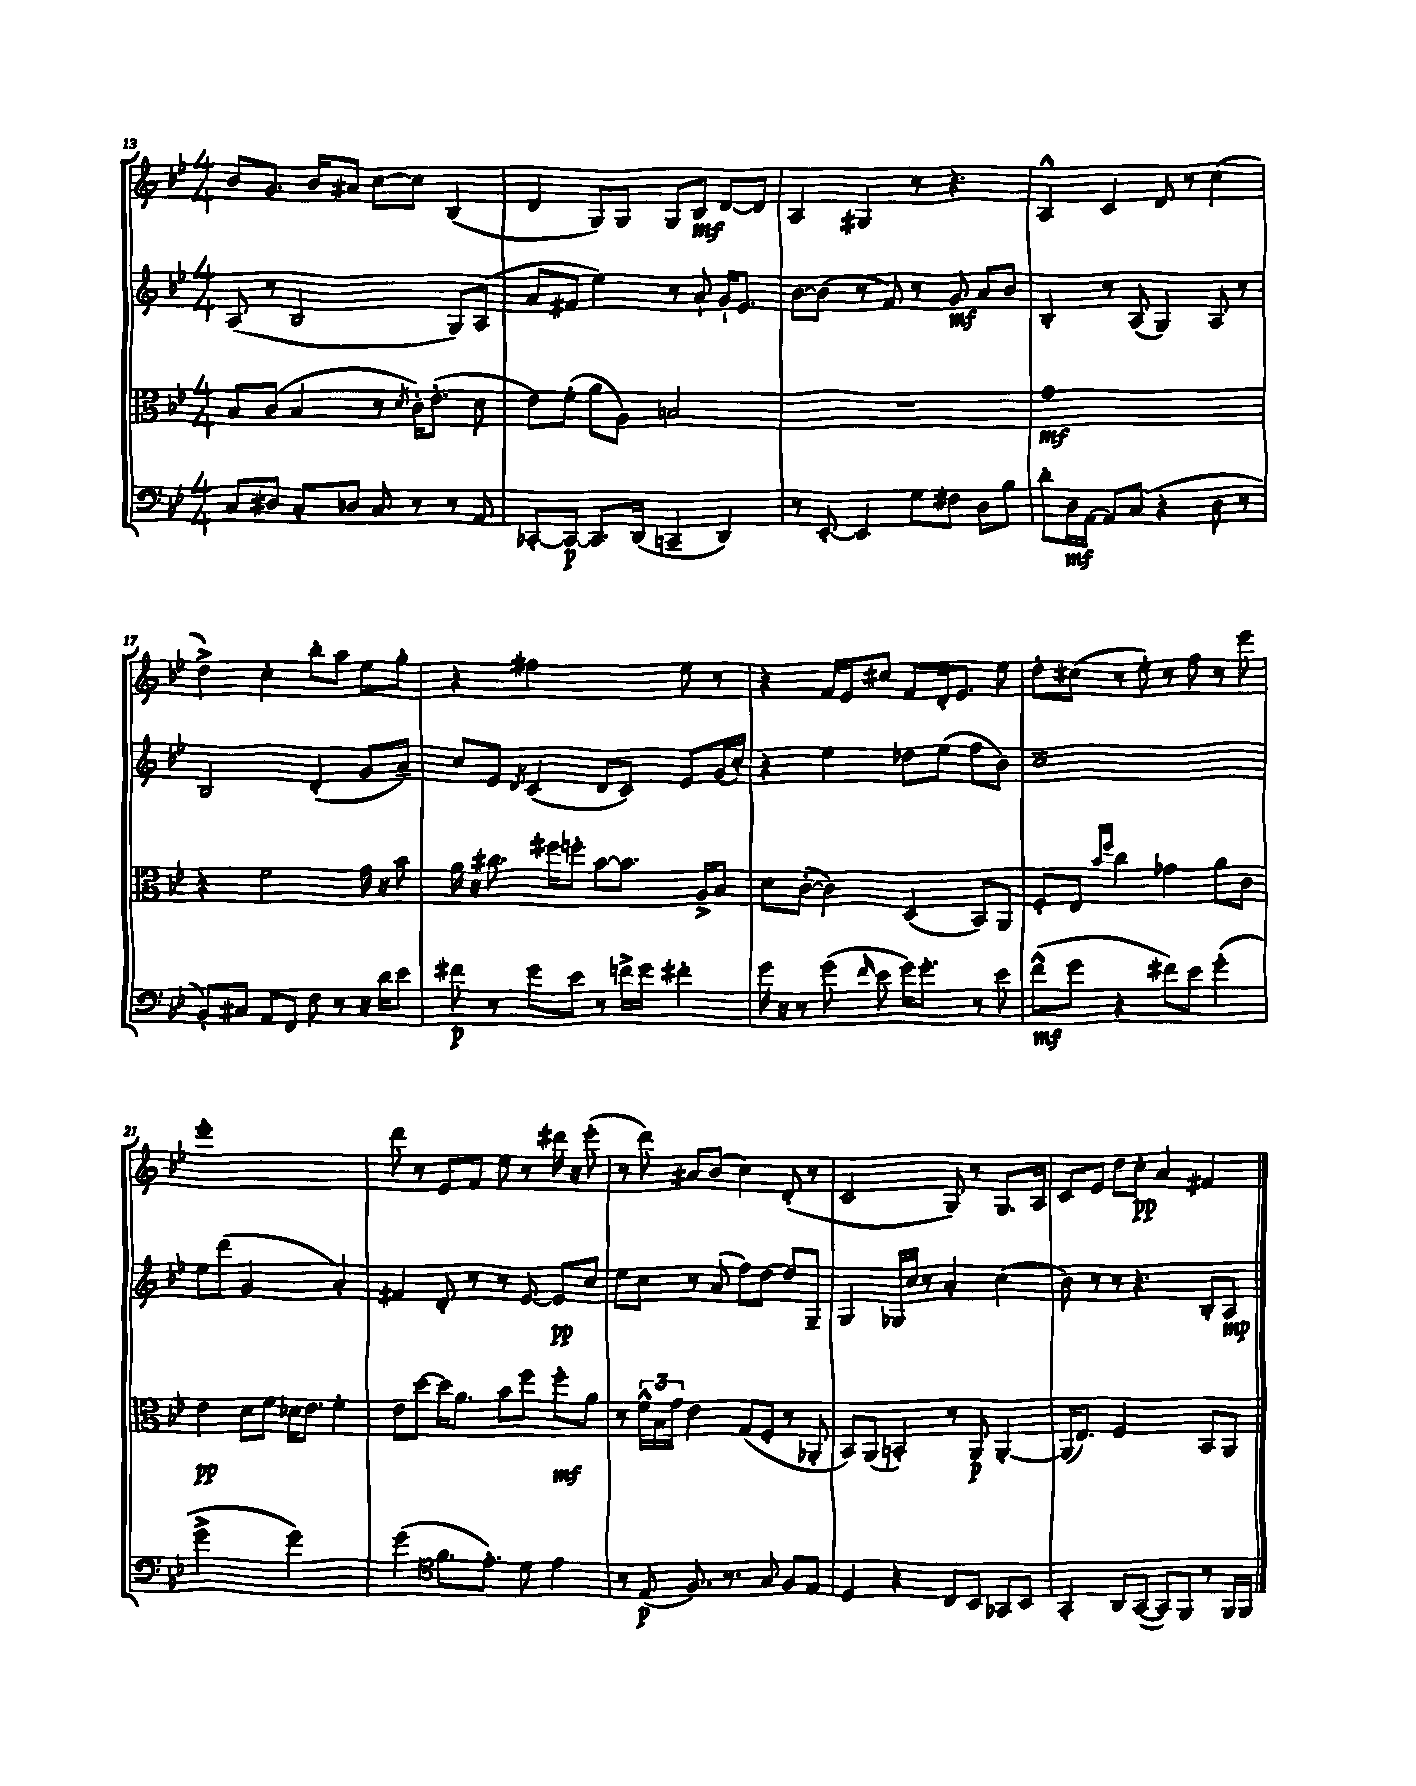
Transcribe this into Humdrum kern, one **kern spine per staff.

**kern	**kern	**kern	**kern
*staff4	*staff3	*staff2	*staff1
*clefF4	*clefC3	*clefG2	*clefG2
*k[b-e-]	*k[b-e-]	*k[b-e-]	*k[b-e-]
*M4/4	*M4/4	*M4/4	*M4/4
8C	8B-	(8A	8b-
8D#	(8c	8r	8.g
8C'	4B-	2B-	.
.	.	.	16b-
8D-	.	.	8a#
8C	8r	.	[8cc
.	8qd	.	.
8r	16c')	.	8cc]
.	(8.e-'	.	.
8r	.	8G)	(4B-
8AA	8d	(8A	.
=	=	=	=
[8CC-'	8e-)	8a	4d
8CC-_	(8f'	8f#	.
8.CC-]	8a	4ee-)	8G)
.	8A)	.	8G
(16DD	.	.	.
4CC~	2B	8r	8G
.	.	8a`	8B-
4DD)	.	16g`	[8d
.	.	8.e-	.
.	.	.	8d]
=	=	=	=
8r	1r	[8b-	4A
[8EE-'	.	(8b-]	.
4EE-]	.	8r	4G#
.	.	8f)	.
8G	.	8r	8r
8F#	.	8g	4.r
8D	.	8a	.
8B-	.	8b-	.
=	=	=	=
8d'	1g	4B-'	4A^^
16D	.	.	.
[16AA	.	.	.
8AA]	.	8r	4c
(8C	.	(8A	.
4r	.	4G)	8d
.	.	.	8r
8D	.	8A	(4cc
8r	.	8r	.
=	=	=	=
8BB-')	4r	2B-	4dd^)
8C#	.	.	.
8AA	2f	.	4cc'
8FF	.	.	.
8F	.	(4d'	8bb-'
8r	.	.	8aa
16r	16g	8g	8ee-
16d	16r	.	.
8e-	8b-	8a~)	8gg'
=	=	=	=
8f#	16a	8cc	4r
.	16r	.	.
8r	8.cc#	8e-	.
.	.	8qd	.
8g	.	(4c	2ff#
.	16ff#	.	.
8e-	8ff'	.	.
8r	[8b-	8d	.
16f^	8.b-]	8c)	.
16g	.	.	.
4f#'	.	8e-	8ee-
.	16A^	.	.
.	8B-	(16g	8r
.	.	16cc')	.
=	=	=	=
16g	8d	4r	4r
16r	.	.	.
8r	([8c'	.	.
(8g	4c])	4ee-	16f
.	.	.	16e-
16qqf	.	.	.
8e-	.	.	8cc#
16g)	(4D	8dd-	8f
8.g'	.	.	.
.	.	(8ee-	16d'
.	.	.	8.e-
8r	8BB-)	8ff	.
8e-	8AA	8b-)	8ee-
=	=	=	=
(8f^^	8F'	1cc~	8dd'
8g	8E-	.	(8cc#
.	16qqb-	.	.
.	16qqff	.	.
4r	4cc	.	8r
.	.	.	8ee-')
8f#)	4g-	.	8r
8e-	.	.	8ff
(4g'	8a	.	8r
.	8c	.	8eee-
=	=	=	=
2g^	4e-	8ee-	1eee-'
.	.	(8ddd	.
.	8d	2g	.
.	8f	.	.
2g)	16d-	.	.
.	8.e-	.	.
.	4f'	4a')	.
=	=	=	=
(4g	8e-	4f#	8ddd
.	[8dd	.	8r
*clefC4	*	*	*
8.f	16dd]	8d'	8e-
.	8.a	.	.
.	.	8r	8f
8.e-')	.	.	.
.	8b-	8r	8ee-
8d	8ff	[8e-	8r
4e-	8ff'	8e-]	16ddd#
.	.	.	16r
.	8a	8cc	(8eee-'
=	=	=	=
8r	8r	8ee-	8r
(8E-	24f^^	8cc	8ddd)
.	24B-	.	.
.	24g	.	.
8.F)	4e-	8r	8a#
.	.	(8a	(8b-
8.r	.	.	.
.	(8G	8ff)	4cc)
8G	8F'	[8dd	.
8F	8r	8dd]	(8d'
8E-	8AA-'	8G~	8r
=	=	=	=
4D	8BB-)	4G	2c
.	(8AA	.	.
4r	4BB')	16G-	.
.	.	16cc	.
.	.	8r	.
8C	8r	4a'	8G)
8BB-	8AA	.	8r
8GG-	[4AA'	(4cc	8.G
8BB-	.	.	.
.	.	.	16A
=	=	=	=
4GG'	(16AA]	8b-)	8c
.	8.E-)	.	.
.	.	8r	8e-
8AA	2F	8r	8dd
([8GG	.	4.r	8cc'
8GG])	.	.	4a
8FF	.	.	.
8r	8BB-	8B-'	4f#
16FF	8AA	8A	.
16FF	.	.	.
==	==	==	==
*-	*-	*-	*-
